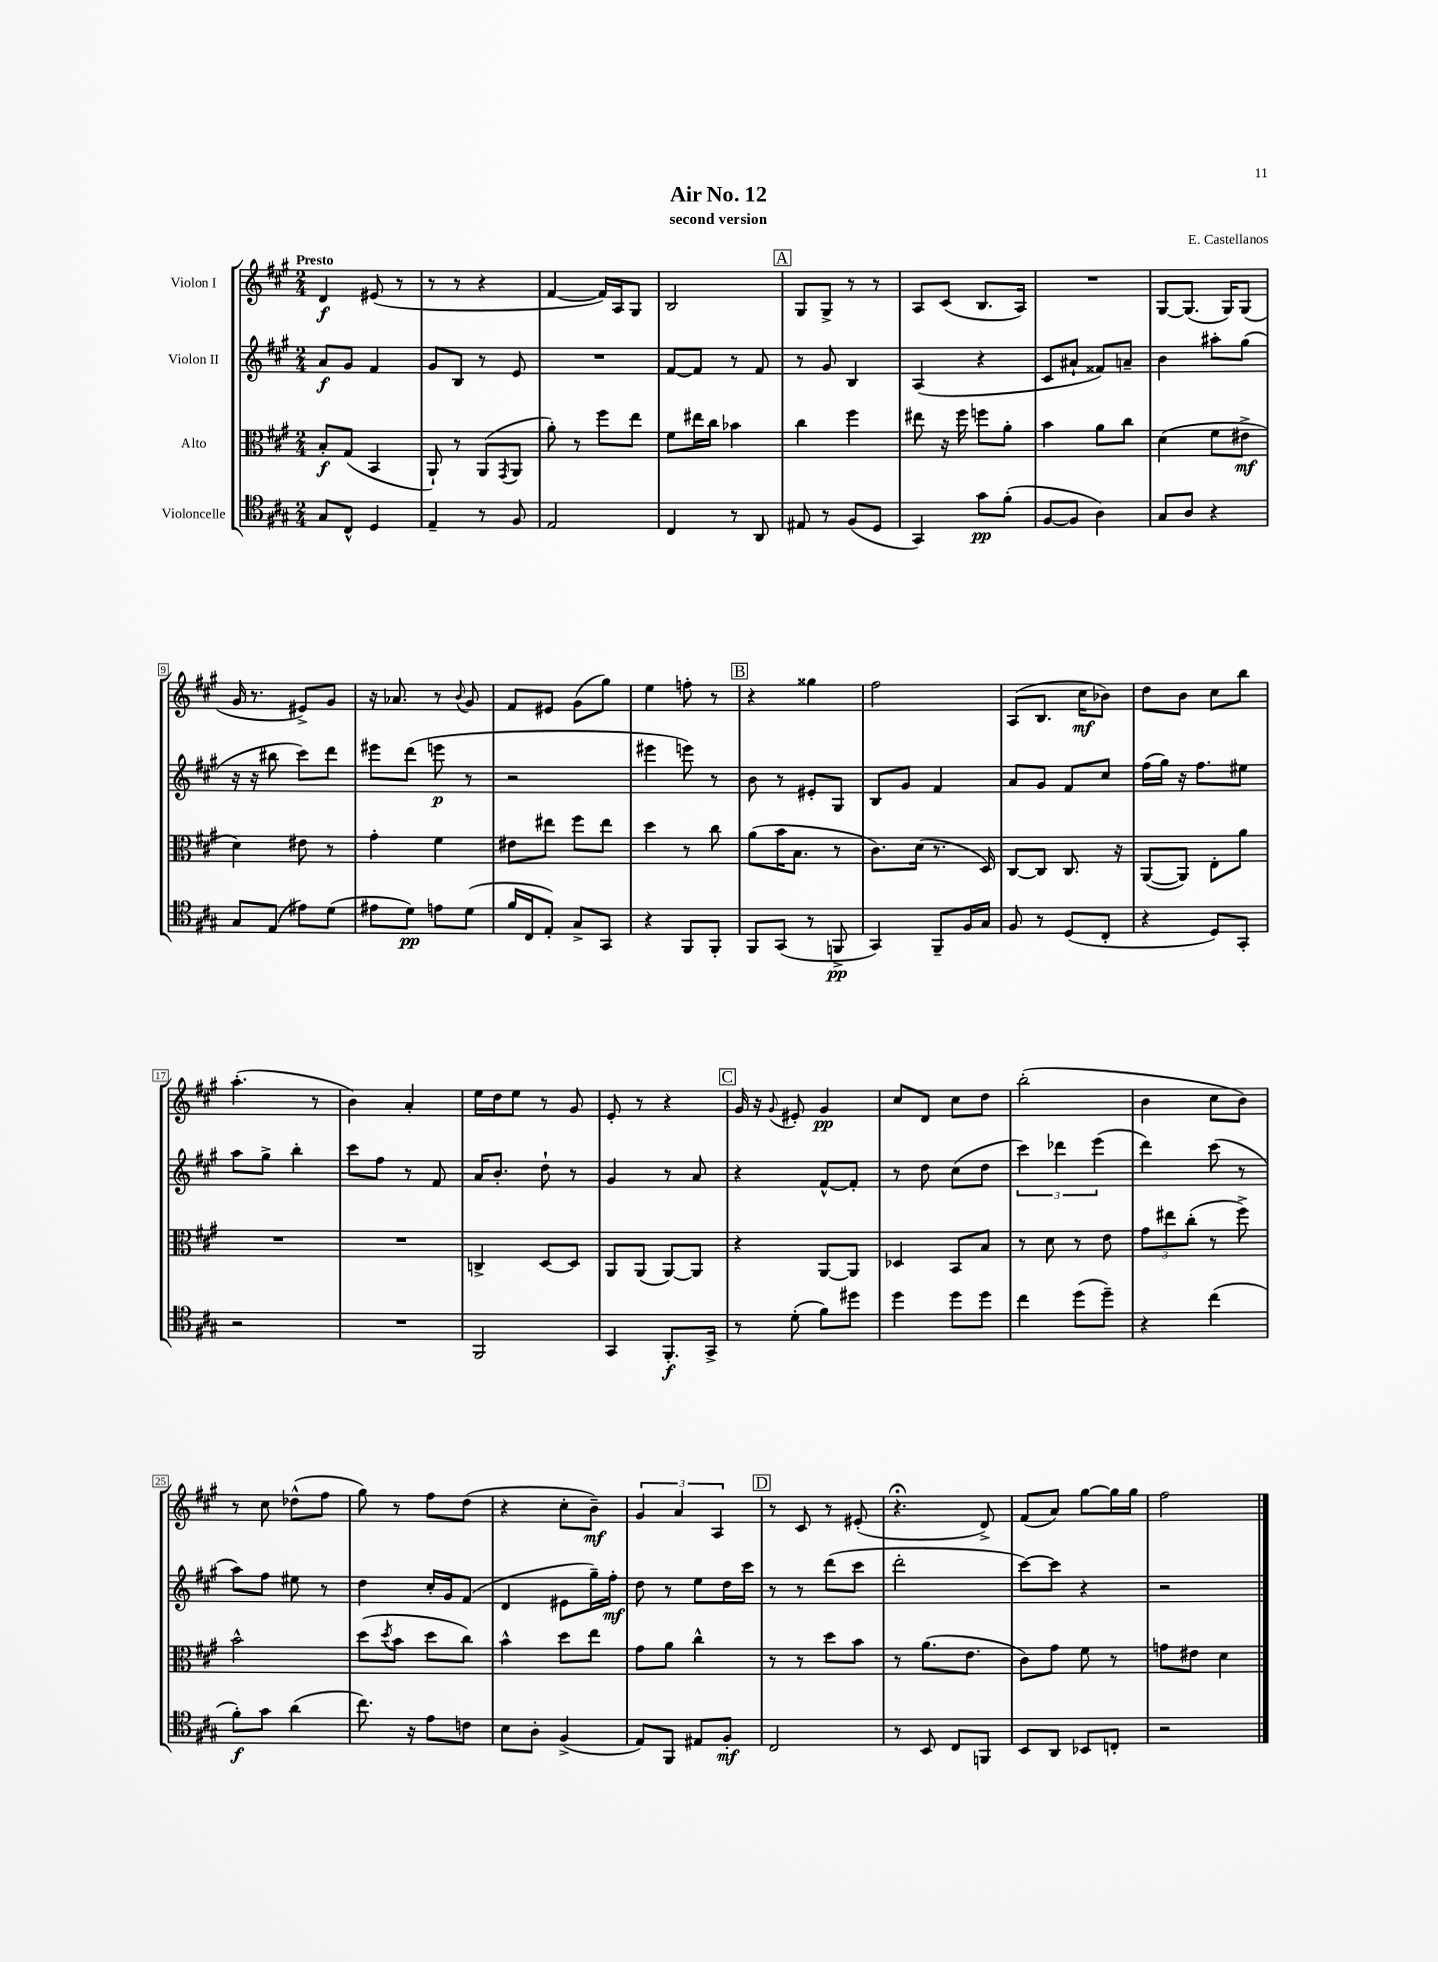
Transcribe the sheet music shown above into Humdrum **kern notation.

**kern	**dynam	**kern	**dynam	**kern	**dynam	**kern	**dynam
*part4	*part4	*part3	*part3	*part2	*part2	*part1	*part1
*staff4	*staff4	*staff3	*staff3	*staff2	*staff2	*staff1	*staff1
*I"Violoncelle	*	*I"Alto	*	*I"Violon II	*	*I"Violon I	*
*clefC4	*	*clefC3	*	*clefG2	*	*clefG2	*
*k[f#c#g#]	*	*k[f#c#g#]	*	*k[f#c#g#]	*	*k[f#c#g#]	*
*M2/4	*	*M2/4	*	*M2/4	*	*M2/4	*
=1	=1	=1	=1	=1	=1	=1	=1
!	!	!	!	!	!	!LO:TX:a:B:t=Presto	!
8G#/L	.	8B'/L	f	8a/L	f	4d/	f
8C#^^/J	.	(8G#/J	.	8g#/J	.	.	.
4D/	.	4BB/	.	4f#/	.	(8e#X/	.
.	.	.	.	.	.	8r	.
=2	=2	=2	=2	=2	=2	=2	=2
4E~/	.	8AA`/)	.	8g#/L	.	8r	.
.	.	8r	.	8B/J	.	8r	.
8r	.	(8AA/L	.	8r	.	4r	.
.	.	8qGG#/	.	.	.	.	.
8F#/	.	8AA/J	.	8e/	.	.	.
=3	=3	=3	=3	=3	=3	=3	=3
2E/	.	8a'\)	.	2r	.	[4f#/	.
.	.	8r	.	.	.	.	.
.	.	8ff#\L	.	.	.	16f#/LL])	.
.	.	.	.	.	.	16A/J	.
.	.	8ee\J	.	.	.	8G#/J	.
=4	=4	=4	=4	=4	=4	=4	=4
4C#/	.	8f#\L	.	[8f#/L	.	2B/	.
.	.	16ee#X\L	.	8f#/J]	.	.	.
.	.	16cc#\JJ	.	.	.	.	.
8r	.	4b-X\	.	8r	.	.	.
8AA/	.	.	.	8f#/	.	.	.
!!LO:REH:place=s1:t=A
=5	=5	=5	=5	=5	=5	=5	=5
8E#X/	.	4cc#\	.	8r	.	8G#/L	.
8r	.	.	.	8g#/	.	8G#^/J	.
(8F#/L	.	4ff#\	.	4B/	.	8r	.
8D/J	.	.	.	.	.	8r	.
=6	=6	=6	=6	=6	=6	=6	=6
4GG#/)	.	8ee#X\	.	(4A/	.	8A/L	.
.	.	16r	.	.	.	(8c#/J	.
.	.	16ff#\	.	.	.	.	.
8g#\L	pp	8ffn\L	.	4r	.	8.B/L	.
(8f#'\J	.	8a'\J	.	.	.	.	.
.	.	.	.	.	.	16A/Jk)	.
=7	=7	=7	=7	=7	=7	=7	=7
[8F#/L	.	4b\	.	8c#/L	.	2r	.
8F#/J]	.	.	.	8a#X`/J	.	.	.
4A\)	.	8a\L	.	8f##X/L)	.	.	.
.	.	8cc#\J	.	8an~/J	.	.	.
=8	=8	=8	=8	=8	=8	=8	=8
8G#/L	.	(4d\	.	4b\	.	[8G#/L	.
8A/J	.	.	.	.	.	(8.G#/J]	.
4r	.	8f#\L	.	8aa#X'\L	.	.	.
.	.	.	.	.	.	16G#/KL)	.
.	.	8e#X^\J	mf	(8gg#\J	.	(8G#/J	.
!!LO:LB:g=z
=9	=9	=9	=9	=9	=9	=9	=9
8G#/L	.	4d\)	.	16r	.	16g#/	.
.	.	.	.	16r	.	8.r	.
(8E/J	.	.	.	8bb#X\	.	.	.
8e#X\L)	.	8e#X\	.	8ccc#\L)	.	8e#X^/L)	.
(8d\J	.	8r	.	8ddd\J	.	8g#/J	.
=10	=10	=10	=10	=10	=10	=10	=10
8e#X\L	.	4g#'\	.	8eee#X\L	.	16r	.
.	.	.	.	.	.	8.a-X/	.
8d\J)	pp	.	.	(8ddd\J	.	.	.
8en\L	.	4f#\	.	8eeen\	p	8r	.
.	.	.	.	.	.	8qqb/	.
(8d\J	.	.	.	8r	.	8g#/	.
=11	=11	=11	=11	=11	=11	=11	=11
16f#/LL	.	8e#X\L	.	2r	.	8f#/L	.
16C#/J	.	.	.	.	.	.	.
8E'/J)	.	8ee#X\J	.	.	.	8e#X/J	.
8G#^/L	.	8ff#\L	.	.	.	(8g#\L	.
8GG#/J	.	8ee#\J	.	.	.	8gg#\J)	.
=12	=12	=12	=12	=12	=12	=12	=12
4r	.	4dd\	.	4eee#X\	.	4ee\	.
8FF#/L	.	8r	.	8eeen\)	.	8ffn'\	.
8FF#'/J	.	8cc#\	.	8r	.	8r	.
!!LO:REH:place=s1:t=B
=13	=13	=13	=13	=13	=13	=13	=13
8FF#/L	.	(8a\L	.	8b\	.	4r	.
(8GG#/J	.	16b\K	.	8r	.	.	.
.	.	8.B\J	.	.	.	.	.
8r	.	.	.	8e#X'/L	.	4gg##X\	.
8FFn^/	pp	8r	.	8G#/J	.	.	.
=14	=14	=14	=14	=14	=14	=14	=14
4GG#/)	.	8.c#\L)	.	8B/L	.	2ff#\	.
.	.	.	.	8g#/J	.	.	.
.	.	(16d\Jk	.	.	.	.	.
8FF#~/L	.	8.r	.	4f#/	.	.	.
16F#/L	.	.	.	.	.	.	.
16G#/JJ	.	16D/)	.	.	.	.	.
=15	=15	=15	=15	=15	=15	=15	=15
8F#/	.	[8C#/L	.	8a/L	.	(8A/L	.
8r	.	8C#/J]	.	8g#/J	.	8.B/J	.
(8D/L	.	8.C#/	.	8f#/L	.	.	.
.	.	.	.	.	.	16cc#\KL	mf
8C#'/J	.	.	.	8cc#/J	.	8b-X\J)	.
.	.	16r	.	.	.	.	.
=16	=16	=16	=16	=16	=16	=16	=16
4r	.	([8AA/L	.	(16ff#\LL	.	8dd\L	.
.	.	.	.	16gg#\JJ)	.	.	.
.	.	8AA/J])	.	16r	.	8b\J	.
.	.	.	.	8.ff#\L	.	.	.
8D/L)	.	8E'\L	.	.	.	8cc#\L	.
8GG#'/J	.	8a\J	.	8ee#X\J	.	8bb\J	.
!!LO:LB:g=z
=17	=17	=17	=17	=17	=17	=17	=17
2r	.	2r	.	8aa\L	.	(4.aa'\	.
.	.	.	.	8gg#^\J	.	.	.
.	.	.	.	4bb'\	.	.	.
.	.	.	.	.	.	8r	.
=18	=18	=18	=18	=18	=18	=18	=18
2r	.	2r	.	8ccc#\L	.	4b\)	.
.	.	.	.	8ff#\J	.	.	.
.	.	.	.	8r	.	4a'/	.
.	.	.	.	8f#/	.	.	.
=19	=19	=19	=19	=19	=19	=19	=19
2FF#/	.	4Cn^/	.	16a/KL	.	16ee\LL	.
.	.	.	.	8.b'/J	.	16dd\J	.
.	.	.	.	.	.	8ee\J	.
.	.	[8D/L	.	8dd`\	.	8r	.
.	.	8D/J]	.	8r	.	8g#/	.
=20	=20	=20	=20	=20	=20	=20	=20
4GG#/	.	8AA/L	.	4g#/	.	8e'/	.
.	.	(8AA/J	.	.	.	8r	.
8.FF#'/L	f	[8AA/L)	.	8r	.	4r	.
.	.	8AA/J]	.	8a/	.	.	.
16GG#^/Jk	.	.	.	.	.	.	.
!!LO:REH:place=s1:t=C
=21	=21	=21	=21	=21	=21	=21	=21
8r	.	4r	.	4r	.	16g#/	.
.	.	.	.	.	.	16r	.
.	.	.	.	.	.	8qqg#/	.
(8d'\	.	.	.	.	.	8e#X'/	.
8f#\L)	.	[8AA/L	.	[8f#^^/L	.	4g#/	pp
8dd#X\J	.	8AA/J]	.	8f#'/J]	.	.	.
=22	=22	=22	=22	=22	=22	=22	=22
4dd\	.	4D-X/	.	8r	.	8cc#/L	.
.	.	.	.	8dd\	.	8d/J	.
8dd\L	.	8BB/L	.	(8cc#\L	.	8cc#\L	.
8dd\J	.	8B/J	.	8dd\J	.	8dd\J	.
=23	=23	=23	=23	=23	=23	=23	=23
4cc#\	.	8r	.	6ccc#\)	.	(2bb'\	.
.	.	8d\	.	.	.	.	.
.	.	.	.	6ddd-X\	.	.	.
(8dd\L	.	8r	.	.	.	.	.
.	.	.	.	(6eee\	.	.	.
8dd~\J)	.	8e\	.	.	.	.	.
=24	=24	=24	=24	=24	=24	=24	=24
4r	.	12g#\L	.	4ddd\)	.	4b\	.
.	.	12ee#X\	.	.	.	.	.
.	.	(12cc#'\J	.	.	.	.	.
(4cc#\	.	8r	.	(8ccc#\	.	8cc#\L	.
.	.	8ff#^\)	.	8r	.	8b\J)	.
!!LO:LB:g=z
=25	=25	=25	=25	=25	=25	=25	=25
8f#'\L)	f	2b^^\	.	8aa\L)	.	8r	.
8g#\J	.	.	.	8ff#\J	.	8cc#\	.
(4a\	.	.	.	8ee#X\	.	(8dd-X^^\L	.
.	.	.	.	8r	.	8ff#\J	.
=26	=26	=26	=26	=26	=26	=26	=26
8.cc#\)	.	(8dd\L	.	4dd\	.	8gg#\)	.
.	.	8qdd/	.	.	.	.	.
.	.	8b\J	.	.	.	8r	.
16r	.	.	.	.	.	.	.
8e\L	.	8dd\L	.	16cc#'/LL	.	8ff#\L	.
.	.	.	.	16g#/J	.	.	.
8cn\J	.	8cc#\J)	.	(8f#/J	.	(8dd\J	.
=27	=27	=27	=27	=27	=27	=27	=27
8B\L	.	4b^^\	.	4d/	.	4r	.
8A'\J	.	.	.	.	.	.	.
(4F#^/	.	8dd\L	.	8e#X\L	.	8cc#'\L	.
.	.	8ee\J	.	16gg#~\L)	.	8b~\J)	mf
.	.	.	.	16ff#'\JJ	mf	.	.
=28	=28	=28	=28	=28	=28	=28	=28
8E/L)	.	8g#\L	.	8dd\	.	6g#/	.
8FF#/J	.	8a\J	.	8r	.	.	.
.	.	.	.	.	.	6a/	.
8E#X/L	.	4cc#^^\	.	8ee\L	.	.	.
.	.	.	.	.	.	6A/	.
8F#'/J	mf	.	.	16dd\L	.	.	.
.	.	.	.	16ccc#\JJ	.	.	.
!!LO:REH:place=s1:t=D
=29	=29	=29	=29	=29	=29	=29	=29
2C#/	.	8r	.	8r	.	8r	.
.	.	8r	.	8r	.	8c#/	.
.	.	8dd\L	.	(8ddd\L	.	8r	.
.	.	8b\J	.	8ccc#\J	.	(8e#X'/	.
=30	=30	=30	=30	=30	=30	=30	=30
8r	.	8r	.	2ddd'\	.	4.r;<	.
8BB/	.	(8.a\L	.	.	.	.	.
8C#/L	.	.	.	.	.	.	.
.	.	8.e\J	.	.	.	.	.
8FFn/J	.	.	.	.	.	8d^/)	.
=31	=31	=31	=31	=31	=31	=31	=31
8BB/L	.	8c#\L)	.	[8ccc#\L)	.	(8f#/L	.
8AA/J	.	8g#\J	.	8ccc#\J]	.	8a/J)	.
8BB-X/L	.	8f#\	.	4r	.	[8gg#\L	.
8Cn'/J	.	8r	.	.	.	16gg#\L]	.
.	.	.	.	.	.	16gg#\JJ	.
=32	=32	=32	=32	=32	=32	=32	=32
2r	.	8gn\L	.	2r	.	2ff#\	.
.	.	8e#X\J	.	.	.	.	.
.	.	4d\	.	.	.	.	.
==	==	==	==	==	==	==	==
*-	*-	*-	*-	*-	*-	*-	*-
